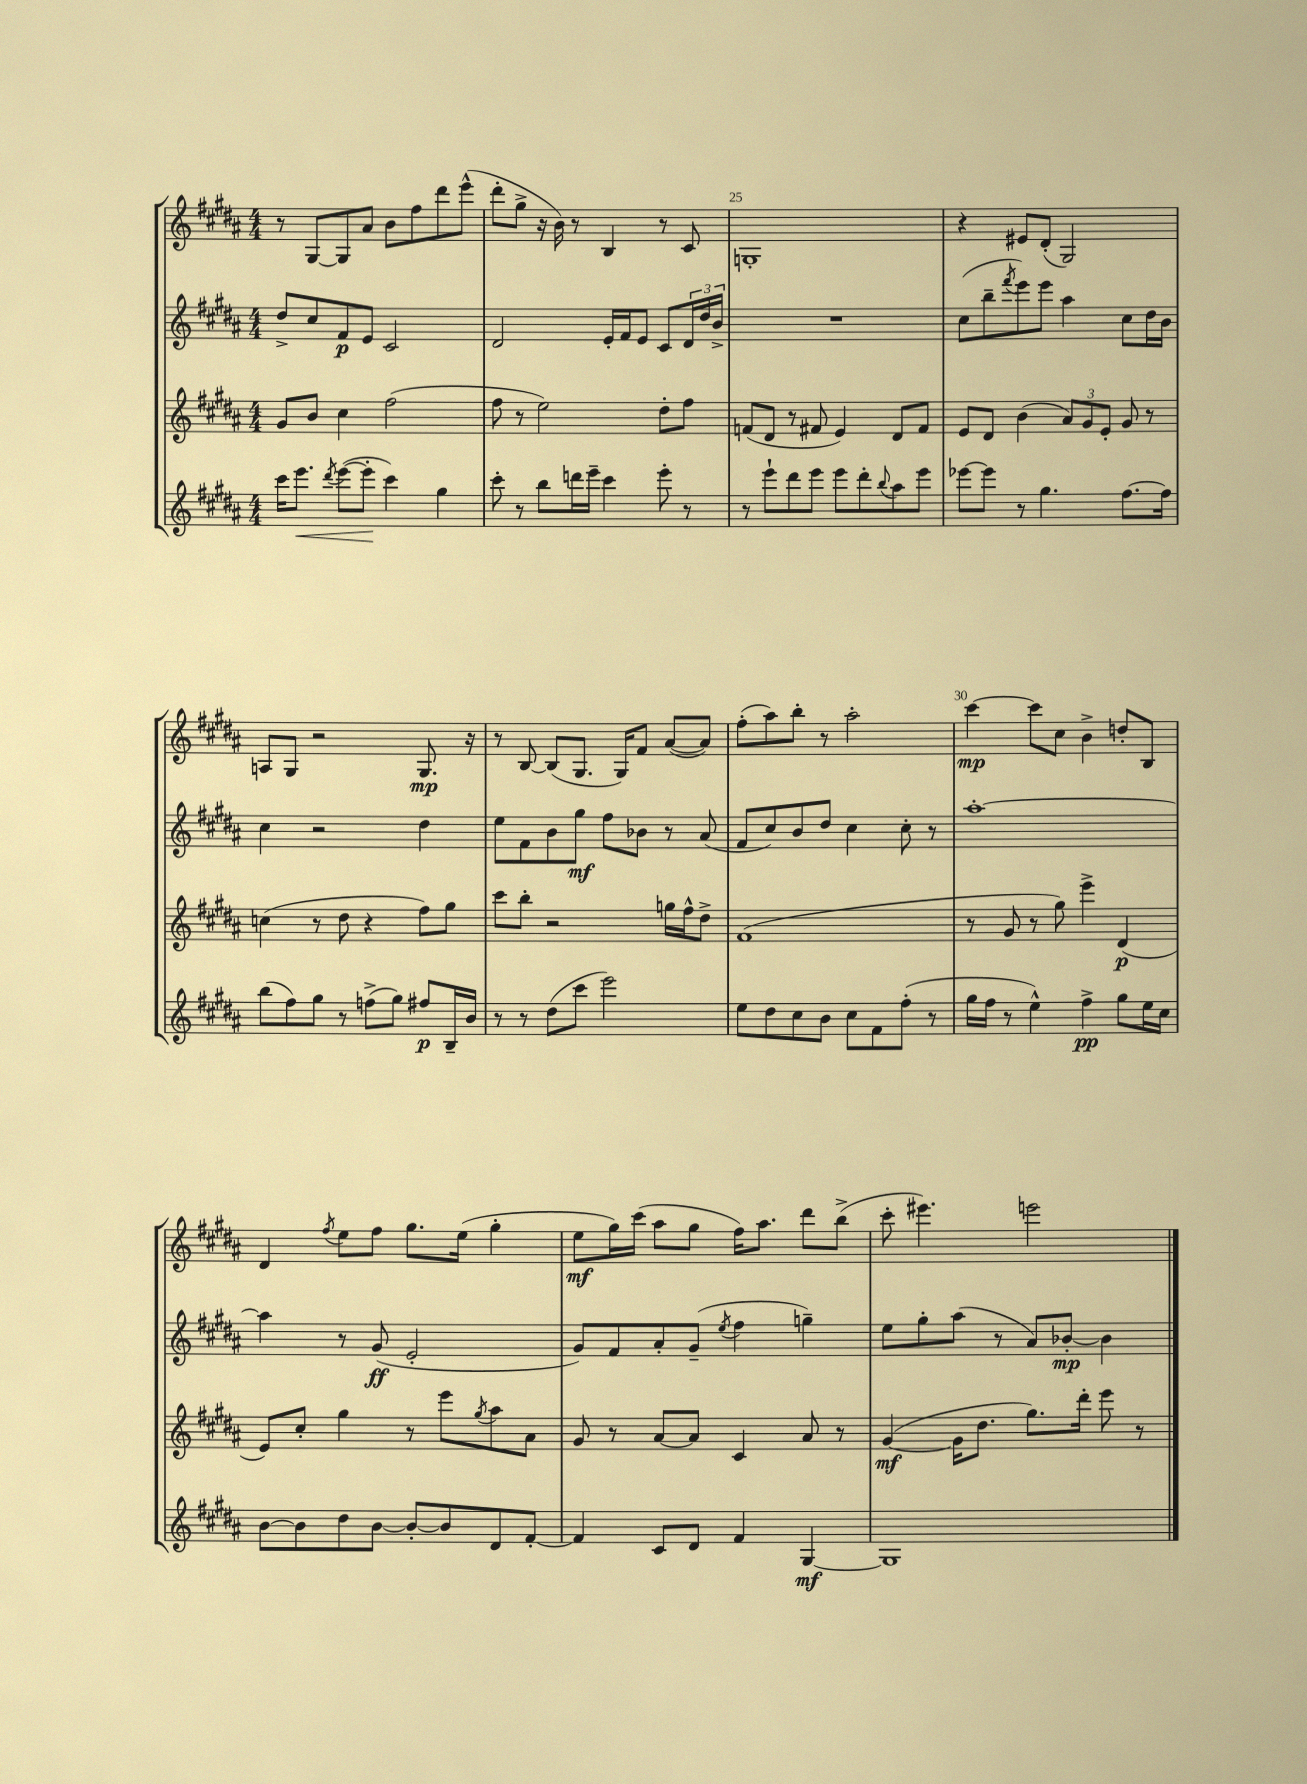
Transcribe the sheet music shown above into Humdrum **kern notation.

**kern	**kern	**kern	**kern
*staff4	*staff3	*staff2	*staff1
*clefG2	*clefG2	*clefG2	*clefG2
*k[f#c#g#d#a#]	*k[f#c#g#d#a#]	*k[f#c#g#d#a#]	*k[f#c#g#d#a#]
*M4/4	*M4/4	*M4/4	*M4/4
16ccc#	8g#	8dd#^	8r
8.eee	.	.	.
.	8b	8cc#	[8G#
8qddd#	.	.	.
([8eee	4cc#	8f#	8G#]
8eee']	.	8e	8a#
4ccc#)	(2ff#	2c#	8b
.	.	.	8ff#
4gg#	.	.	8ddd#
.	.	.	(8eee^^
=	=	=	=
8ccc#'	8ff#	2d#	8ddd#'
8r	8r	.	8gg#^
8bb	2ee)	.	16r
.	.	.	16b)
16ddd	.	.	8r
16eee~	.	.	.
4ccc#	.	16e'	4B
.	.	16f#	.
.	.	8e	.
8eee'	8dd#'	8c#	8r
8r	8ff#	24d#	8c#
.	.	24dd#	.
.	.	24b^	.
=	=	=	=
8r	(8f	1r	1G'
8eee`	8d#	.	.
8ddd#	8r	.	.
8eee	8f#	.	.
8eee	4e)	.	.
8ddd#'	.	.	.
8qqbb	.	.	.
8aa#	8d#	.	.
8eee	8f#	.	.
=	=	=	=
[8eee-	8e	(8cc#	4r
8eee-]	8d#	8bb~	.
.	.	8qfff#	.
8r	(4b	8eee)	8e#
4.gg#	.	8eee	(8d#'
.	12a#)	4aa#	2G#)
.	12g#	.	.
.	12e'	.	.
[8.ff#	8g#	8cc#	.
.	8r	16dd#	.
16ff#]	.	16b	.
=	=	=	=
(8bb	(4cc	4cc#	8A
8ff#)	.	.	8G#
8gg#	8r	2r	2r
8r	8dd#	.	.
(8ff^	4r	.	.
8gg#)	.	.	.
8ff#	8ff#)	4dd#	8.G#
16B~	8gg#	.	.
16b	.	.	16r
=	=	=	=
8r	8ccc#	8ee	8r
8r	8bb'	8f#	[8B
(8dd#	2r	8b	(8B]
8ccc#	.	8gg#	8.G#
2eee)	.	8ff#	.
.	.	.	16G#)
.	.	8b-	8f#
.	16gg	8r	([8a#
.	16ff#^^	.	.
.	8dd#^	(8a#	8a#])
=	=	=	=
8ee	(1f#	8f#	(8ff#'
8dd#	.	8cc#)	8aa#)
8cc#	.	8b	8bb'
8b	.	8dd#	8r
8cc#	.	4cc#	2aa#'
8f#	.	.	.
(8ff#'	.	8cc#'	.
8r	.	8r	.
=	=	=	=
16gg#	8r	[1aa#'	[4ccc#
16ff#	.	.	.
8r	8g#	.	.
4ee^^)	8r	.	8ccc#]
.	8gg#)	.	8cc#
4ff#^	4eee^	.	4b^
8gg#	(4d#	.	8dd'
16ee	.	.	8B
16cc#	.	.	.
=	=	=	=
[8b	8e)	4aa#]	4d#
8b]	8cc#'	.	.
.	.	.	8qff#
8dd#	4gg#	8r	8ee
[8b	.	(8g#	8ff#
8b'_	8r	2e'	8.gg#
8b]	8eee	.	.
.	.	.	(16ee
.	8qgg#	.	.
8d#	8aa#	.	4gg#'
[8f#'	8a#	.	.
=	=	=	=
4f#]	8g#	8g#)	8ee
.	8r	8f#	16gg#)
.	.	.	(16ccc#
8c#	[8a#	8a#'	8aa#
8d#	8a#]	(8g#~	8gg#
.	.	8qee	.
4f#	4c#	4ff#	16ff#)
.	.	.	8.aa#
[4G#	8a#	4gg~)	8ddd#
.	8r	.	(8bb^
=	=	=	=
1G#]	([4g#	8ee	8ccc#'
.	.	8gg#'	4.eee#)
.	16g#]	(8aa#	.
.	8.dd#	.	.
.	.	8r	.
.	8.gg#)	8a#)	2eee
.	.	[8b-'	.
.	16ddd#'	.	.
.	8eee	4b-]	.
.	8r	.	.
==	==	==	==
*-	*-	*-	*-
